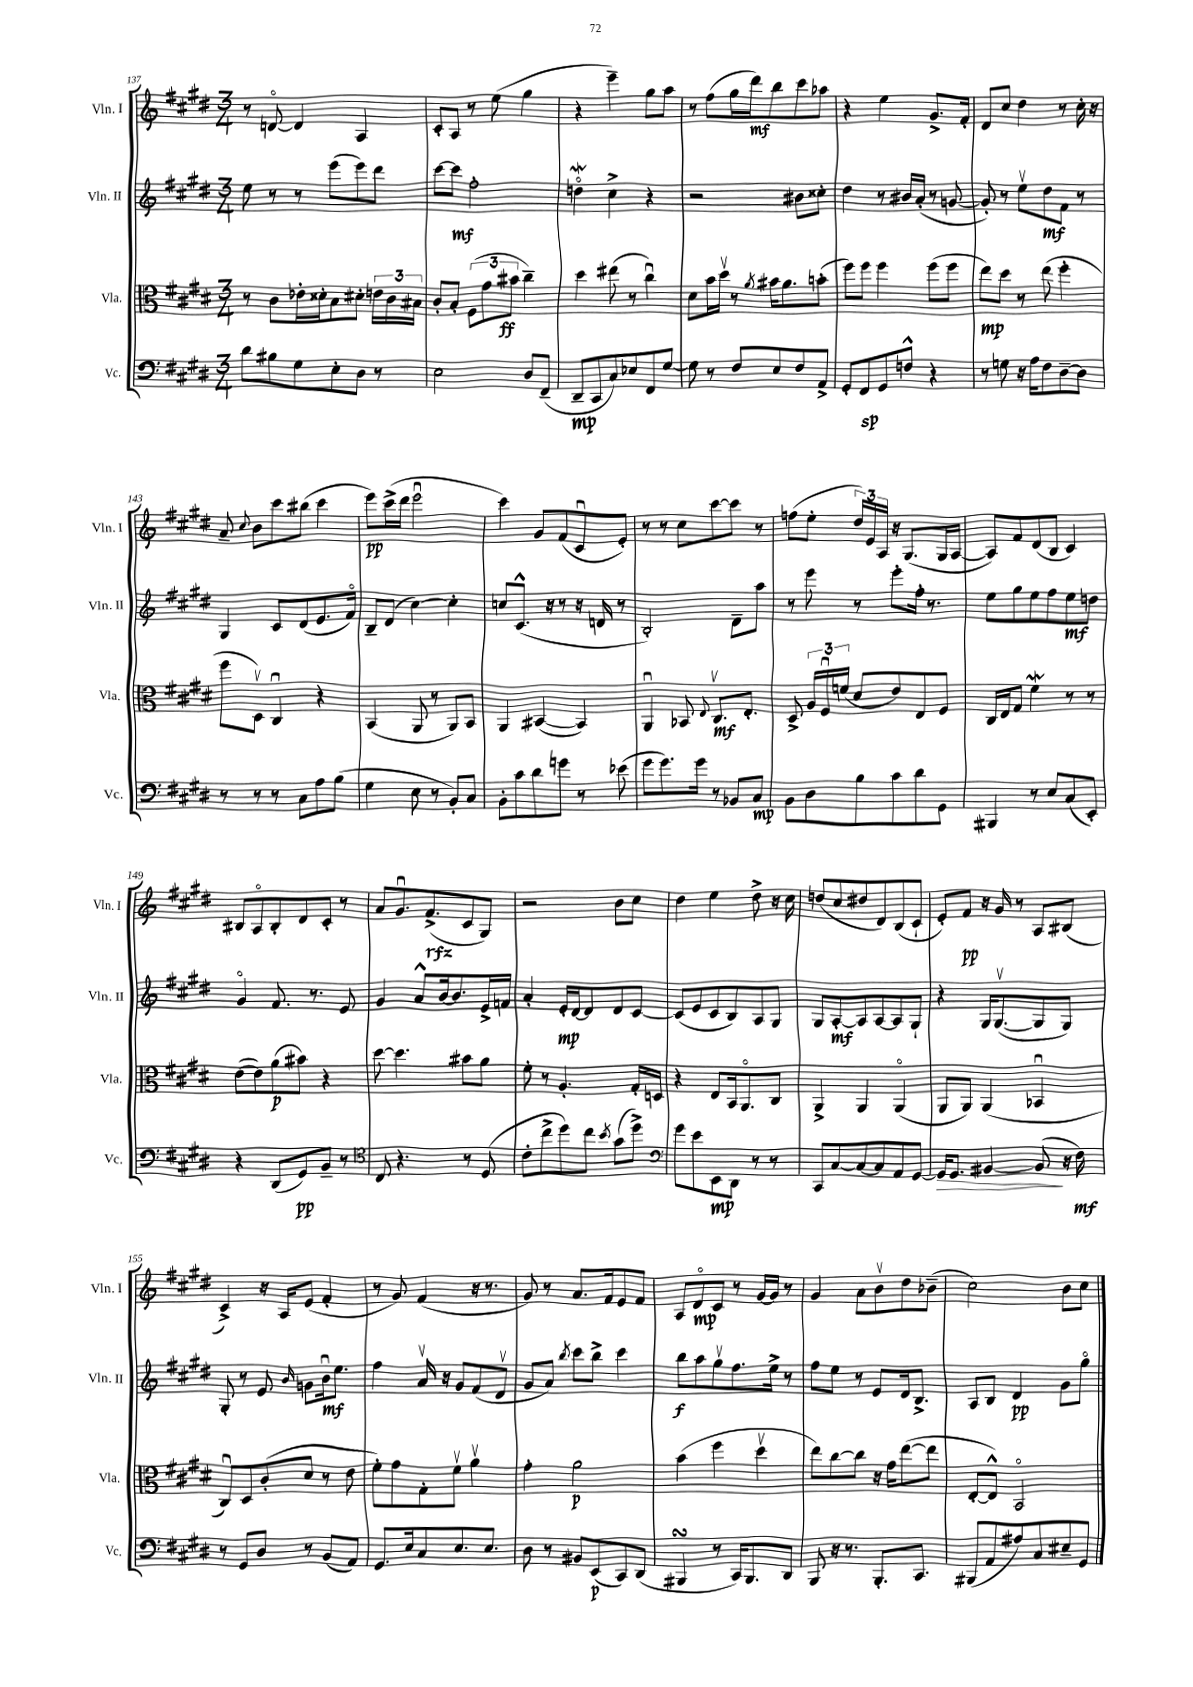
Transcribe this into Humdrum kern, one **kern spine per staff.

**kern	**kern	**kern	**kern
*staff4	*staff3	*staff2	*staff1
*clefF4	*clefC3	*clefG2	*clefG2
*k[f#c#g#d#]	*k[f#c#g#d#]	*k[f#c#g#d#]	*k[f#c#g#d#]
*M3/4	*M3/4	*M3/4	*M3/4
8d#\L	8r	8ee\	8r
8B#\	8c#\L	8r	[8do/
8G#\	16e-'\L	8r	4d/]
.	16d##'\J	.	.
8E'\	8B\	(8eee\L	.
8D#\J	8d#'\J	8eee\)	4A/
8r	24e\LL	8ddd#\J	.
.	24c#\	.	.
.	24B#\JJ	.	.
=	=	=	=
2E\	8c#'/L	[8ccc#\L	8c#'/L
.	8B'/J	8ccc#\]J	8A/J
.	(12F#\L	2ff#'\	8r
.	12g#\	.	.
.	.	.	(8ee\
.	12b#\J	.	.
8D#/L	4cc#~\)	.	4gg#\
(8FF#~/J	.	.	.
=	=	=	=
8DD#~/L	4dd#\	4ddo\	4r
8CC#/	.	.	.
8C#/)	(8ee#\	4cc#^\	4eee~\)
8E-/	8r	.	.
8FF#/	4cc#u\)	4r	8gg#\L
[8G#/J	.	.	8aa\J
=	=	=	=
8G#\]	8d#\L	2r	8r
8r	16b\L	.	(8ff#\L
.	16dd#v\JJ	.	.
8F#/L	8r	.	16gg#\L
.	.	.	16ddd#\J)
.	8qa/	.	.
8E/	16b#\LK	.	8bb\
.	8.a\	.	.
8F#/	.	8b#\L	8ccc#\
8AA^/J	(8b'\J	8cc##'\J	8aa-\J
=	=	=	=
8GG#'/L	8ff#\L)	4dd#\	4r
8FF#/	8ff#\J	.	.
8GG#/	4ff#\	8r	4ee\
8F^^/J	.	16b#/LL	.
.	.	(16a'/JJ	.
4r	(8ff#\L	8r	8.g#^/L
.	8ff#\J	[8g/	.
.	.	.	16f#'/Jk
=	=	=	=
8r	8ee\L)	8g'/])	8d#/L
8G\	8dd#\J	8r	8cc#/J
16r	8r	8eev\L	4dd#\
16A\LK	.	.	.
8F#\	(8ee\	8dd#\	.
[8D#~\	4ff#'\	8f#\J	8r
8D#\]J	.	8r	16cc#'\
.	.	.	16r
=	=	=	=
8r	8ff#\L	4G#/	8a~/
.	.	.	8qqcc#/
8r	8D#v\J)	.	8b\L
8r	4C#u/	8c#/L	8ccc#\
8C#\L	.	(8d#/	(8bb#\J
8A\	4r	8.e/	4ccc#\
(8B\J	.	.	.
.	.	16f#o/Jk)	.
=	=	=	=
4G#\	(4BB/	8B~/L	8eee\L)
.	.	(8d#/J	(16ccc#^\L
.	.	.	16ddd#\JJ
8E\	8AA/	[4cc#\)	2eeeu\
8r	8r	.	.
8BB'/L)	8AA/L)	4cc#'\]	.
8C#/J	8BB/J	.	.
=	=	=	=
8BB'\L	4AA/	8cc/L	4ccc#\)
8c#\	.	(8.c#^^/J	.
8d#\	([4BB#/	.	8g#/L
.	.	16r	.
8g\J	.	8r	(8f#/
8r	4BB#/])	16r	8c#u/
.	.	16d/	.
(8e-\	.	8r	8e'/J)
=	=	=	=
8g#\L	4AAu/	2B'/)	8r
8.g#\)	.	.	8r
.	8BB-/	.	8cc#\L
16g#\Jk	.	.	.
.	8qqE/	.	.
8r	8.C#v/L	.	[8ccc#\
8BB-/L	.	8d#~\L	8ccc#\]J
.	8.E'/J	.	.
8C#/J	.	8aa\J	8r
=	=	=	=
8BB\L	8D#^/	8r	(8ff\L
8D#\	24A/LL	8eee\	8ee'\J
.	24F#u/	.	.
.	(24f/JJ	.	.
8B\	8d#/L	8r	24dd#/LL)
.	.	.	24e/
.	.	.	24A/JJ
8c#\	8e/)	8eee'\L	16r
.	.	.	(8.G#/L
8d#\	8E/	16ff#'\Jk	.
.	.	8.r	.
8GG#\J	8F#/J	.	16G#/L
.	.	.	[16A/JJ
=	=	=	=
4BBB#/	16C#/LL	8ee\L	8A/]L)
.	16E/J	.	.
.	8G#/J	8gg#\	8f#/
8r	4f#\	8ee\	(8d#/
8E/L	.	8ff#\	8B/J
(8C#/	8r	8ee\	4c#/)
8EE'/J)	8r	8dd\J	.
=	=	=	=
4r	([8e\L	4g#o/	8B#/L
.	8e\])	.	8Ao/
(8DD#/L	(8a\	8.f#/	8B#'/
8GG#/)	8b#\J)	.	8d#/
.	.	8.r	.
8BB~/J	4r	.	8c#'/J
8r	.	8e/	8r
=	=	=	=
*clefC4	*	*	*
8C#/	[8dd#\	4g#/	8a/L
4.r	4.dd#\]	.	8.g#u/
.	.	8a^^/L	.
.	.	.	(8.f#^/
.	.	[16b/k	.
.	.	8.b/]	.
8r	8b#\L	.	8c#/
(8D#/	8a\J	16e^/L	8G#/J)
.	.	16f/JJ	.
=	=	=	=
8c#'\L	8f#'\	4a'/	2r
8cc#^\	8r	.	.
8dd#\)	4.A'/	16e'/LL	.
.	.	[16d#/J	.
8cc#\J	.	8d#/]	.
8qb/	.	.	.
(8g#\L	.	8d#/	8b\L
8dd#^\J)	16G#'/LL	[8c#/J	8cc#\J
.	16D/JJ	.	.
=	=	=	=
*clefF4	*	*	*
8g#\L	4r	(8c#/]L	4dd#\
8e\	.	8e/	.
8EE\	8E/L	8c#/	4ee\
8DD#\J	16BB/k	8B/)	.
.	8.AAo/	.	.
8r	.	8A/	8dd#^\
8r	8C#/J	8G#/J	16r
.	.	.	16cc#\
=	=	=	=
8CC#/L	4AA^/	8G#/L	(8dd/L
[8C#/	.	[8A'/	8cc#/
8C#/_	4AA/	8A/]	8dd#/
8C#/]	.	[8A/	8d#/)
8AA/	(4AAo/	8A/]	(8B/
[8GG#/J	.	8G#`/J	8c#`/J
=	=	=	=
16GG#/]LK	8AA/L	4r	8e'/L)
8.GG#/J	.	.	.
.	8AA/J)	.	8f#/J
[4BB#/	(4AA/	16G#/LK	16r
.	.	([8.G#v/	16g#/
.	.	.	8r
(8BB#/]	4BB-u/	8G#/]	8A/L
16r	.	8G#/J)	(8B#/J
16F#\)	.	.	.
=	=	=	=
8r	8C#u/L)	8G#'/	4c#^/)
8GG#/L	8D#/	8r	.
8D#/J	(8c#'/	8e/	16r
.	.	.	16A/LK
.	.	16qqb/	.
8r	8d#/J	8g\L	(8e/J
(8BB/L	8r	16bu\k	4f#'/
.	.	8.ee\J	.
8AA/J)	8e\	.	.
=	=	=	=
8.GG#/L	8f#'\L)	4ff#\	8r
.	8g#\	.	8g#/)
16E/k	.	.	.
8C#/	8G#'\	16av/	(4f#/
.	.	16r	.
8.E/	8f#v\J	8g#/L	.
.	4av\	(8f#/	16r
8.E/J	.	.	8.r
.	.	8d#v/J	.
=	=	=	=
8D#\	4g#'\	8g#/L	8g#/)
8r	.	8a/J)	8r
.	.	8qbb/	.
8BB#/L	2a\	8ccc#\L	8.a/L
(8EE/	.	8bb^\J	.
.	.	.	16f#/k
8CC#/)	.	4ccc#\	8e/
(8DD#/J	.	.	8f#/J
=	=	=	=
4BBB#/	(4b\	8bb\L	8A/L
.	.	8aa\	8d#o/
8r	4ff#\	8gg#v\	8c#/J
16CC#/LK)	.	8.ff#\	8r
8.BBB#/	.	.	.
.	4dd#v\	.	[16g#/LL
.	.	16ee^\Jk	16g#/]JJ
8DD#/J	.	8r	8r
=	=	=	=
8BBB/	8ee\L)	8ff#\L	4g#/
16r	[8cc#\	8ee\J	.
8.r	.	.	.
.	8cc#\]J	8r	8a\L
8.BBB'/L	16r	8e/L	8bv\
.	16g#\LK	.	.
.	([8ee\	16d#/k	8dd#\
8.CC#/J	.	8.B^/J	.
.	8ee\]J	.	(8b-~\J
=	=	=	=
(8BBB#/L	[8E'/L	8A/L	2cc#\)
8AA/	8E^^/]J)	8B/J	.
8A#/)	2BBo/	4d#/	.
8C#/	.	.	.
8E#~/	.	8g#\L	8b\L
8GG#/J	.	8gg#o\J	8cc#\J
==	==	==	==
*-	*-	*-	*-
